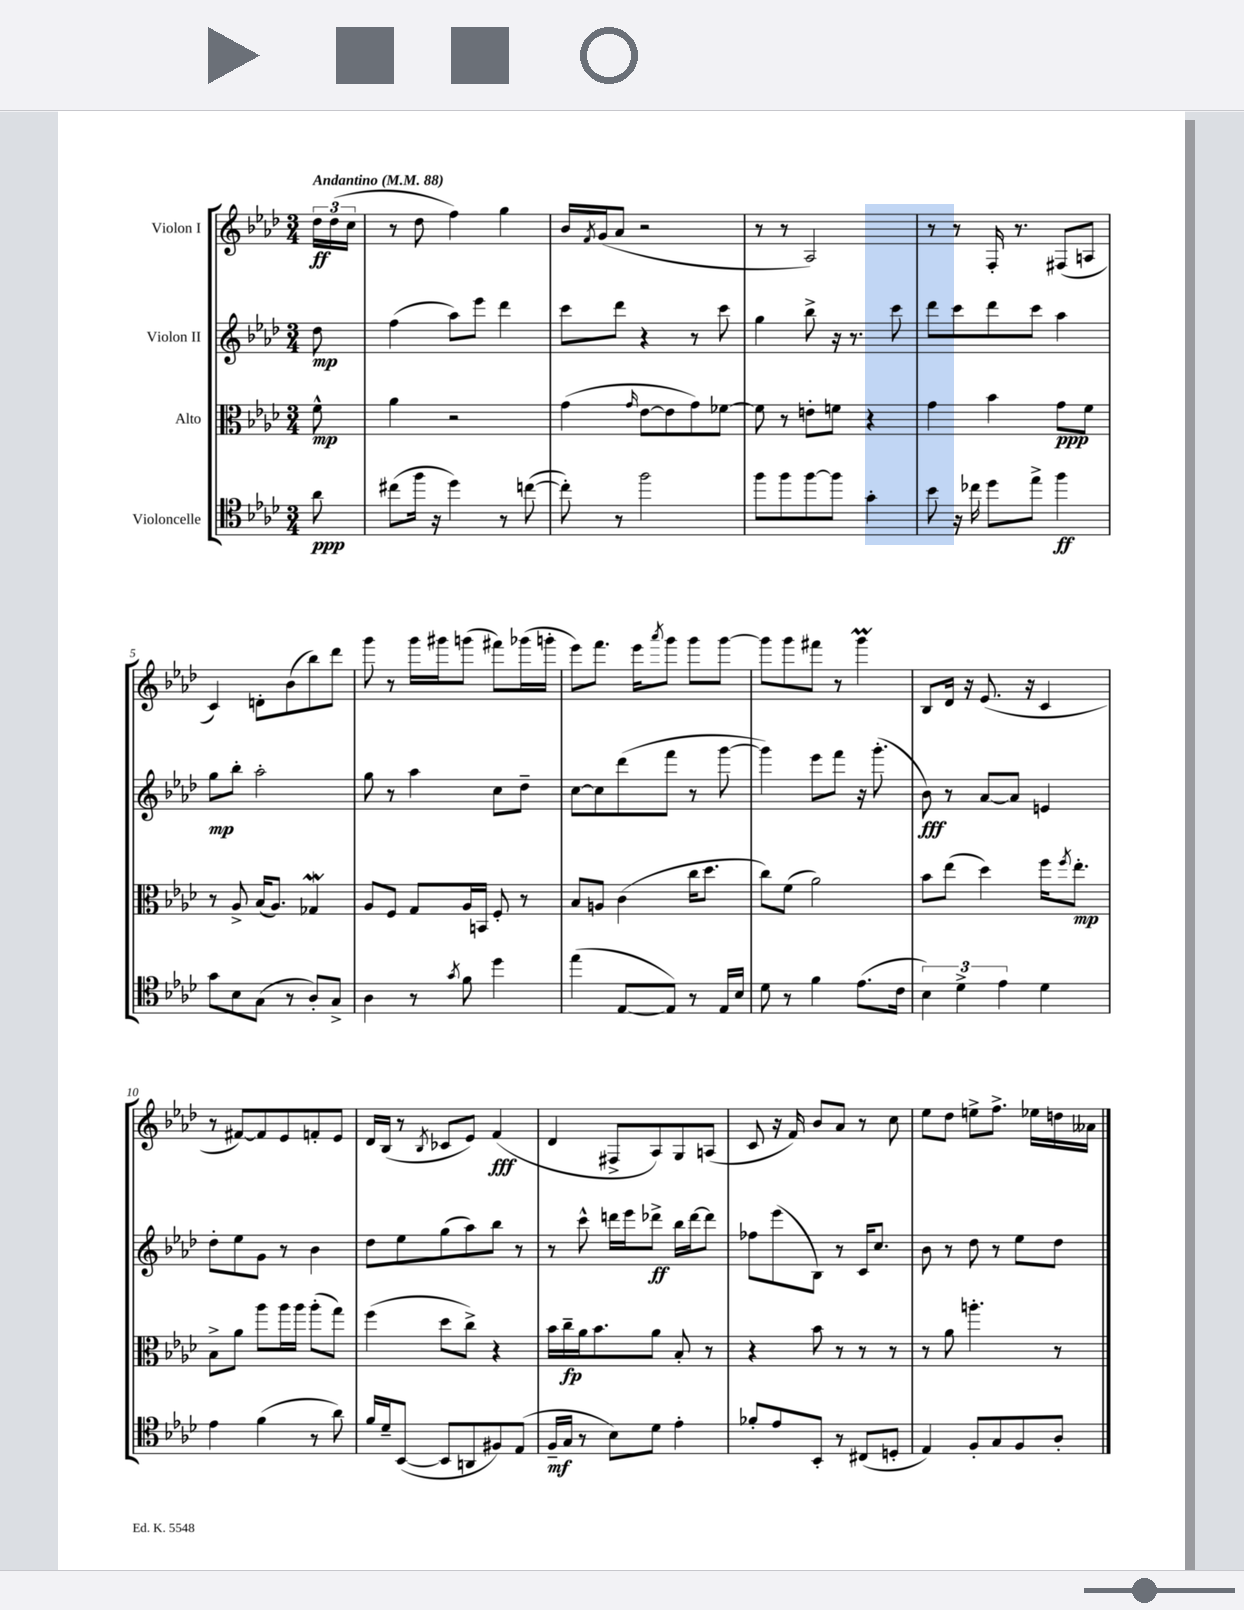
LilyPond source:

<<
\new StaffGroup <<
\new Staff = "s0" \with { instrumentName = "Violon I" } {
    \clef treble \key aes \major \numericTimeSignature \time 3/4 \partial 8 \tempo "Andantino" 4 = 88
    \tuplet 3/2 { des''16\ff des''16( c''16 } |
    r8 des''8 f''4) g''4 |
    bes'16 \acciaccatura { f'8 } g'16( aes'8 r2 |
    r8 r8 aes2) |
    r8 r8 f16-. r8. fis8( a8 |
    c'4) d'8-. bes'8( bes''8) des'''8 |
    g'''8 r8 g'''16 gis'''16 g'''8( fis'''8) ges'''16( g'''16-. |
    ees'''8) f'''8. ees'''16 \acciaccatura { aes'''8 } g'''8 g'''8 g'''8~ |
    g'''8 g'''8 fis'''8 r8 g'''4\prall |
    bes8 des'16 r16 ees'8.( r16 c'4 |
    r8 fis'8~) fis'8 ees'8 f'8-. ees'8 |
    des'16 bes16( r8 \acciaccatura { bes8 } ces'8 ees'8) f'4\fff( |
    des'4 fis8-> aes8) g8 a8( |
    c'8 r16 f'16) bes'8 aes'8 r8 c''8 |
    ees''8 des''8 e''8-> f''8.-> ees''16 d''16 aeses'16 \bar "|." |
}
\new Staff = "s1" \with { instrumentName = "Violon II" } {
    \clef treble \key aes \major \numericTimeSignature \time 3/4 \partial 8
    des''8\mp |
    f''4( aes''8) ees'''8 des'''4 |
    c'''8 des'''8 r4 r8 c'''8 |
    g''4 bes''8-> r16 r8. c'''8 |
    des'''8 c'''8 des'''8 c'''8 aes''4 |
    g''8\mp bes''8-. aes''2-. |
    g''8 r8 aes''4 c''8 des''8-- |
    c''8~ c''8 des'''8( f'''8 r8 g'''8~ |
    g'''4) ees'''8 f'''8 r16 g'''8.-.( |
    bes'8\fff) r8 aes'8~ aes'8 e'4 |
    des''8-. ees''8 g'8 r8 bes'4 |
    des''8 ees''8 g''8( aes''8) bes''8 r8 |
    r8 c'''8-^ d'''16 ees'''16 des'''8->\ff bes''16 des'''16~ des'''8 |
    fes''8 ees'''8( bes8) r8 c'16 c''8. |
    bes'8 r8 des''8 r8 ees''8 des''8 \bar "|." |
}
\new Staff = "s2" \with { instrumentName = "Alto" } {
    \clef alto \key aes \major \numericTimeSignature \time 3/4 \partial 8
    f'8-^\mp |
    aes'4 r2 |
    g'4( \grace { g'16 } ees'8~ ees'8 g'8) fes'8~ |
    fes'8 r8 e'8-. f'8 r4 |
    g'4 bes'4 g'8\ppp f'8 |
    r8 aes8-> bes16( aes8.) ges4\mordent |
    aes8 f8 g8 aes16 b,16 f8-. r8 |
    bes8 a8 c'4( c''16 des''8. |
    c''8) f'8( aes'2) |
    bes'8 ees''8( des''4) f''16 \acciaccatura { f''8 } ees''8.-.\mp |
    bes8-> aes'8 aes''8 aes''16 aes''16 aes''8-.( g''8) |
    f''4( des''8 c''8->) r4 |
    bes'16 c''16--\fp aes'16 bes'8. aes'8 bes8-. r8 |
    r4 bes'8 r8 r8 r8 |
    r8 aes'8 a''4.-. r8 \bar "|." |
}
\new Staff = "s3" \with { instrumentName = "Violoncelle" } {
    \clef tenor \key aes \major \numericTimeSignature \time 3/4 \partial 8
    aes'8\ppp |
    cis''8( f''16 r16 des''4) r8 c''8~( |
    c''8-.) r8 f''2 |
    f''8 f''8 f''8~ f''8 g'4-. |
    bes'8 r16 ces''16 des''8 ees''8-> f''4\ff |
    g'8 bes8 g8( r8 aes8-.) g8-> |
    aes4 r8 \acciaccatura { g'8 } f'8 des''4 |
    ees''4( ees8~ ees8) r8 ees16 bes16 |
    des'8 r8 f'4 ees'8.( c'16 |
    \tuplet 3/2 { bes4) des'4-> ees'4 } des'4 |
    ees'4 f'4( r8 aes'8) |
    f'16 des'16-- bes,8~( bes,8 a,8 fis8) ees8( |
    f16--\mf g16 r8 bes8) des'8 ees'4-. |
    fes'8-. ees'8 bes,8-. r8 cis8( d8-. |
    ees4) f8-. g8 f8 aes8-. \bar "|." |
}
>>
>>
